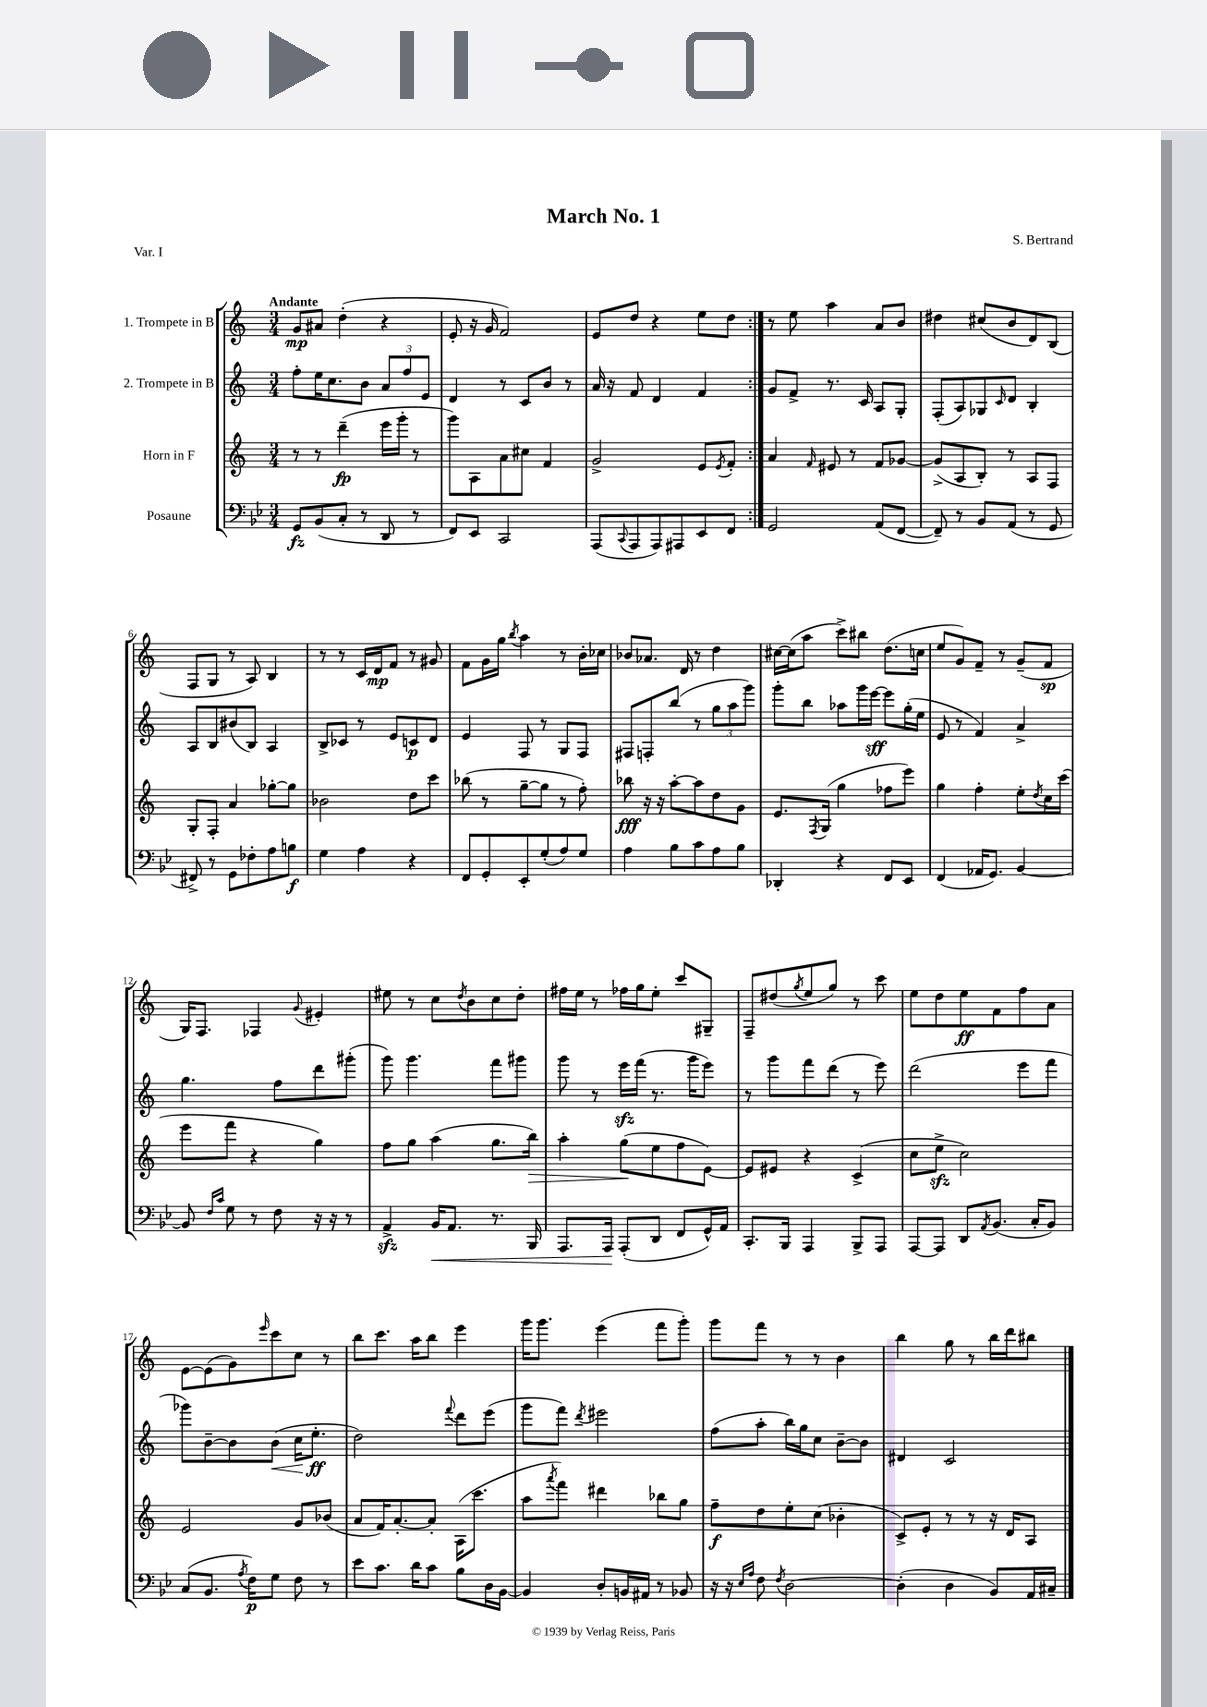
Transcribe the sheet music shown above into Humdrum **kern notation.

**kern	**dynam	**kern	**dynam	**kern	**dynam	**kern	**dynam
*part4	*part4	*part3	*part3	*part2	*part2	*part1	*part1
*staff4	*staff4	*staff3	*staff3	*staff2	*staff2	*staff1	*staff1
*I"Posaune	*	*I"Horn in F	*	*I"2. Trompete in B	*	*I"1. Trompete in B	*
*clefF4	*	*clefG2	*	*clefG2	*	*clefG2	*
*k[b-e-]	*	*k[]	*	*k[]	*	*k[]	*
*M3/4	*	*M3/4	*	*M3/4	*	*M3/4	*
=1	=1	=1	=1	=1	=1	=1	=1
!	!	!	!	!	!	!LO:TX:a:B:t=Andante	!
8GG/L	fz	8r	.	8ff'\L	.	8g/L	mp
(8BB-/	.	8r	.	16ee\K	.	8a#X/J	.
.	.	.	.	8.cc\	.	.	.
8C'/J	.	(4ddd~\	fp	.	.	(4dd'\	.
8r	.	.	.	8b\J	.	.	.
8DD/	.	16eee\LL	.	12a/L	.	4r	.
.	.	16ggg'\JJ	.	.	.	.	.
.	.	.	.	12ff/	.	.	.
8r	.	8r	.	.	.	.	.
.	.	.	.	12e/J	.	.	.
=2	=2	=2	=2	=2	=2	=2	=2
8FF/L)	.	8ggg\L)	.	4d/	.	8e'/	.
8EE-/J	.	8A\	.	.	.	16r	.
.	.	.	.	.	.	16g/	.
2CC/	.	8a\	.	8r	.	2f/)	.
.	.	8cc#X\J	.	8c/L	.	.	.
.	.	4f/	.	8b/J	.	.	.
.	.	.	.	8r	.	.	.
=3	=3	=3	=3	=3	=3	=3	=3
(8AAA/L	.	2g^/	.	16a/	.	8e/L	.
.	.	.	.	16r	.	.	.
8qqCC/	.	.	.	.	.	.	.
8AAA/	.	.	.	8f/	.	8dd/J	.
8AAA/)	.	.	.	4d/	.	4r	.
8AAA#X/	.	.	.	.	.	.	.
8EE-/	.	8e/L	.	4f/	.	8ee\L	.
.	.	8qe/	.	.	.	.	.
8FF/J	.	8f'/J	.	.	.	8dd\J	.
=4:|!	=4:|!	=4:|!	=4:|!	=4:|!	=4:|!	=4:|!	=4:|!
2GG/	.	4a/	.	8g/L	.	8r	.
.	.	.	.	8f^/J	.	8ee\	.
.	.	16qqf/	.	.	.	.	.
.	.	8e#X/	.	8.r	.	4aa\	.
.	.	8r	.	.	.	.	.
.	.	.	.	16c/	.	.	.
(8AA/L	.	8f/L	.	8A/L	.	8a/L	.
[8FF/J	.	[8g-X/J	.	8G'/J	.	8b/J	.
=5	=5	=5	=5	=5	=5	=5	=5
8FF~/])	.	(8g-^/L]	.	(8F'/L	.	4dd#X\	.
8r	.	8A/	.	8A/)	.	.	.
8BB-/L	.	8B'/J)	.	8G-X/	.	(8cc#X/L	.
.	.	.	.	16qqc/	.	.	.
(8AA/J	.	8r	.	8d/J	.	8b/	.
8r	.	8A/L	.	4B'/	.	8d/)	.
8GG/	.	8F/J	.	.	.	(8B/J	.
!!LO:LB:g=z
=6	=6	=6	=6	=6	=6	=6	=6
8FF#X^/)	.	8G'/L	.	8A/L	.	8F/L	.
8r	.	8F'/J	.	8B/	.	8G/J	.
8GG\L	.	4a/	.	(8b#X/	.	8r	.
8F-X'\	.	.	.	8B/J)	.	8A/)	.
8A\	.	[8gg-X'\L	.	4A/	.	4B/	.
8Bn\J	f	8gg-\J]	.	.	.	.	.
=7	=7	=7	=7	=7	=7	=7	=7
4G\	.	2b-X\	.	8B^/L	.	8r	.
.	.	.	.	8c-X/J	.	8r	.
4A\	.	.	.	8r	.	16c/LL	.
.	.	.	.	.	.	16d/J	mp
.	.	.	.	8e/L	.	8f/J	.
4r	.	8dd\L	.	8cn/	p	8r	.
.	.	8ccc\J	.	8d/J	.	8g#X/	.
=8	=8	=8	=8	=8	=8	=8	=8
8FF/L	.	(8bb-X\	.	4e/	.	8f\L	.
8GG'/	.	8r	.	.	.	16g\L	.
.	.	.	.	.	.	16gg\JJ	.
.	.	.	.	.	.	8qbb/	.
8EE-'/	.	[8gg~\L	.	8F/	.	4aa\	.
(8G'/	.	8gg\J]	.	8r	.	.	.
8A/)	.	8r	.	8G/L	.	8r	.
8G/J	.	8ff'\)	.	8F/J	.	16b'\LL	.
.	.	.	.	.	.	16cc-X\JJ	.
=9	=9	=9	=9	=9	=9	=9	=9
4A\	.	8bb-X\	fff	8F#X/L	.	8b-X/L	.
.	.	16r	.	8Fn'/	.	8.a-X/J	.
.	.	16r	.	.	.	.	.
8B-\L	.	[8aa'\L	.	(8bb/J	.	.	.
.	.	.	.	.	.	16d/	.
8c\	.	8aa\]	.	8r	.	8r	.
8A\	.	8dd\	.	12gg\L	.	4dd\	.
.	.	.	.	12aa\	.	.	.
8B-\J	.	8g\J	.	.	.	.	.
.	.	.	.	12ggg\J)	.	.	.
=10	=10	=10	=10	=10	=10	=10	=10
4DD-X'/	.	8.e/L	.	8ggg'\L	.	[16cc#X\LL	.
.	.	.	.	.	.	(16cc#\J]	.
.	.	.	.	8bb\J	.	8aa\J	.
.	.	8qF/	.	.	.	.	.
.	.	(16G/Jk	.	.	.	.	.
4r	.	4gg\	.	8aa-X\L	.	8ccc^\L)	.
.	.	.	.	16ggg\L	.	8bb#X\J	.
.	.	.	.	[16eee\JJ	sff	.	.
8FF/L	.	8ff-X\L	.	8eee\L]	.	(8.dd\L	.
8EE-/J	.	8eee\J)	.	(16gg'\L	.	.	.
.	.	.	.	16ee\JJ	.	16ccn\Jk	.
=11	=11	=11	=11	=11	=11	=11	=11
(4FF/	.	4gg\	.	8e/	.	8ee/L	.
.	.	.	.	8r	.	8g/)	.
16AA-X/KL	.	4ff'\	.	4f/)	.	8f~/J	.
8.GG/J)	.	.	.	.	.	.	.
.	.	.	.	.	.	8r	.
[4BB-/	.	8ee'\L	.	4a^/	.	(8g~/L	.
.	.	8qdd/	.	.	.	.	.
.	.	16cc\L	.	.	.	8f/J	sp
.	.	(16ccc\JJ	.	.	.	.	.
!!LO:LB:g=z
=12	=12	=12	=12	=12	=12	=12	=12
8BB-/]	.	8eee\L	.	4.gg\	.	16G/KL)	.
.	.	.	.	.	.	8.F/J	.
16qqF/LL	.	.	.	.	.	.	.
16qqc/JJ	.	.	.	.	.	.	.
8G\	.	8fff\J	.	.	.	.	.
8r	.	4r	.	.	.	4F-X/	.
8F\	.	.	.	8ff\L	.	.	.
.	.	.	.	.	.	8qqg/	.
16r	.	4gg\)	.	8ddd\	.	4e#X'/	.
16r	.	.	.	.	.	.	.
8r	.	.	.	(8ggg#X'\J	.	.	.
=13	=13	=13	=13	=13	=13	=13	=13
4AAzz^/	.	8ff\L	.	8ggg\)	.	8ee#X\	.
.	.	8gg\J	.	4.ggg\	.	8r	.
!	!LO:HP:b	!	!	!	!	!	!
16BB-/KL	<	(4aa\	.	.	.	8cc\L	.
8.AA/J	.	.	.	.	.	.	.
.	.	.	.	.	.	8qdd/	.
.	.	.	.	.	.	8b\	.
8.r	.	8.gg\L	.	8fff\L	.	8cc\	.
.	.	.	.	8ggg#X\J	.	8dd'\J	.
!	!	!	!LO:HP:b	!	!	!	!
16BBB-/	.	16bb\Jk)	>	.	.	.	.
=14	=14	=14	=14	=14	=14	=14	=14
8.AAA/L	.	4aa'\	.	8ggg\	.	16ff#X\LL	.
.	.	.	.	.	.	16ee\JJ	.
.	.	.	.	8r	.	8r	.
16AAA/Jk	.	.	.	.	.	.	.
(8AAA'/L	[	(8gg\L	.	16eeezz\LL	.	16ff-X\LL	.
.	.	.	.	(16fff\JJ	.	16gg\J	.
8DD/J	.	8ee\	]	8.r	.	8ee'\J	.
8FF/L	.	8ff\	.	.	.	8ccc/L	.
.	.	.	.	16ggg\KL	.	.	.
16GG^^/L)	.	[8e\J)	.	8eee\J)	.	8G#X~/J	.
16AA/JJ	.	.	.	.	.	.	.
=15	=15	=15	=15	=15	=15	=15	=15
8.CC'/L	.	8e/L]	.	8r	.	8F~/L	.
.	.	8e#X/J	.	8ggg\L	.	(8dd#X/	.
16BBB-/Jk	.	.	.	.	.	.	.
.	.	.	.	.	.	8qgg/	.
4AAA/	.	4r	.	8fff\	.	8ee/	.
.	.	.	.	(8ddd\J	.	8gg/J)	.
8BBB-^/L	.	(4c^/	.	8r	.	8r	.
8AAA/J	.	.	.	8eee\)	.	8ccc\	.
=16	=16	=16	=16	=16	=16	=16	=16
[8AAA/L	.	8cc\L	.	(2ddd\	.	8ee\L	.
8AAA/J]	.	8eezz^\J	.	.	.	8dd\	.
8DD/L	.	2cc\)	.	.	.	8ee\	ff
8qAA/	.	.	.	.	.	.	.
(8.BB-/J	.	.	.	.	.	8f\	.
.	.	.	.	8eee\L	.	8ff\	.
16C'/KL	.	.	.	.	.	.	.
8BB-/J)	.	.	.	8fff\J	.	8a\J	.
!!LO:LB:g=z
=17	=17	=17	=17	=17	=17	=17	=17
(8C/L	.	2e/	.	8ggg-X\L)	.	[8e\L	.
8.BB-/J	.	.	.	[8b~\	.	(8e\]	.
.	.	.	.	8b\]	.	8g\)	.
8qA/	.	.	.	.	.	.	.
16F\KL)	p	.	.	.	.	.	.
.	.	.	.	.	.	16qqeee/	.
!	!	!	!	!	!LO:HP:b	!	!
8G\J	.	.	.	(8b\J	<	8ccc\	.
8F\	.	8g/L	.	16cc\KL	.	8cc\J	.
.	.	.	.	8.ee'\J	ff	.	.
8r	.	(8b-X/J	.	.	.	8r	.
.	.	.	.	.	[	.	.
=18	=18	=18	=18	=18	=18	=18	=18
8e-\L	.	8a/L	.	2dd\)	.	8bb\L	.
8.c\J	.	16f/K)	.	.	.	8.ccc\J	.
.	.	[8.a'/	.	.	.	.	.
16d\KL	.	.	.	.	.	16aa\KL	.
8c\J	.	8a'/J]	.	.	.	8bb\J	.
.	.	.	.	8qqfff/	.	.	.
8B-\L	.	(16A\KL	.	8ddd\L	.	4eee\	.
.	.	8.ccc\J	.	.	.	.	.
16D\L	.	.	.	(8eee\J	.	.	.
[16BB-\JJ	.	.	.	.	.	.	.
=19	=19	=19	=19	=19	=19	=19	=19
4BB-/]	.	8aa\L	.	8ggg\L	.	16ggg\KL	.
.	.	.	.	.	.	8.ggg\J	.
.	.	8qaaa/	.	.	.	.	.
.	.	8fff\J)	.	8fff\J)	.	.	.
.	.	.	.	8qddd/	.	.	.
8D'/L	.	4ddd#X\	.	2eee#X\	.	(4eee\	.
16BBn/L	.	.	.	.	.	.	.
16AA#X/JJ	.	.	.	.	.	.	.
8r	.	8bb-X\L	.	.	.	8fff\L	.
8BB-X/	.	8gg\J	.	.	.	8ggg'\J)	.
=20	=20	=20	=20	=20	=20	=20	=20
16r	.	8ff~\L	f	(8ff\L	.	8ggg\L	.
16r	.	.	.	.	.	.	.
16qqE-/LL	.	.	.	.	.	.	.
16qqA/JJ	.	.	.	.	.	.	.
8F\	.	8dd\	.	8aa'\J	.	8fff\J	.
8qF/	.	.	.	.	.	.	.
[2D\	.	8ee'\	.	16bb\LL)	.	8r	.
.	.	.	.	16gg\J	.	.	.
.	.	(8cc\J	.	8cc\J	.	8r	.
.	.	4b-X'\	.	[8b~\L	.	4b\	.
.	.	.	.	8b\J]	.	.	.
=21	=21	=21	=21	=21	=21	=21	=21
(4D'\]	.	8c^/L)	.	4d#X/	.	4bb\	.
.	.	8e'/J	.	.	.	.	.
4D\	.	8r	.	2c/	.	8gg\	.
.	.	8r	.	.	.	8r	.
8BB-/L)	.	16r	.	.	.	16bb\LL	.
.	.	16d/KL	.	.	.	16ddd\J	.
16AA/L	.	8A/J	.	.	.	8bb#X\J	.
16C#X~/JJ	.	.	.	.	.	.	.
==	==	==	==	==	==	==	==
*-	*-	*-	*-	*-	*-	*-	*-
